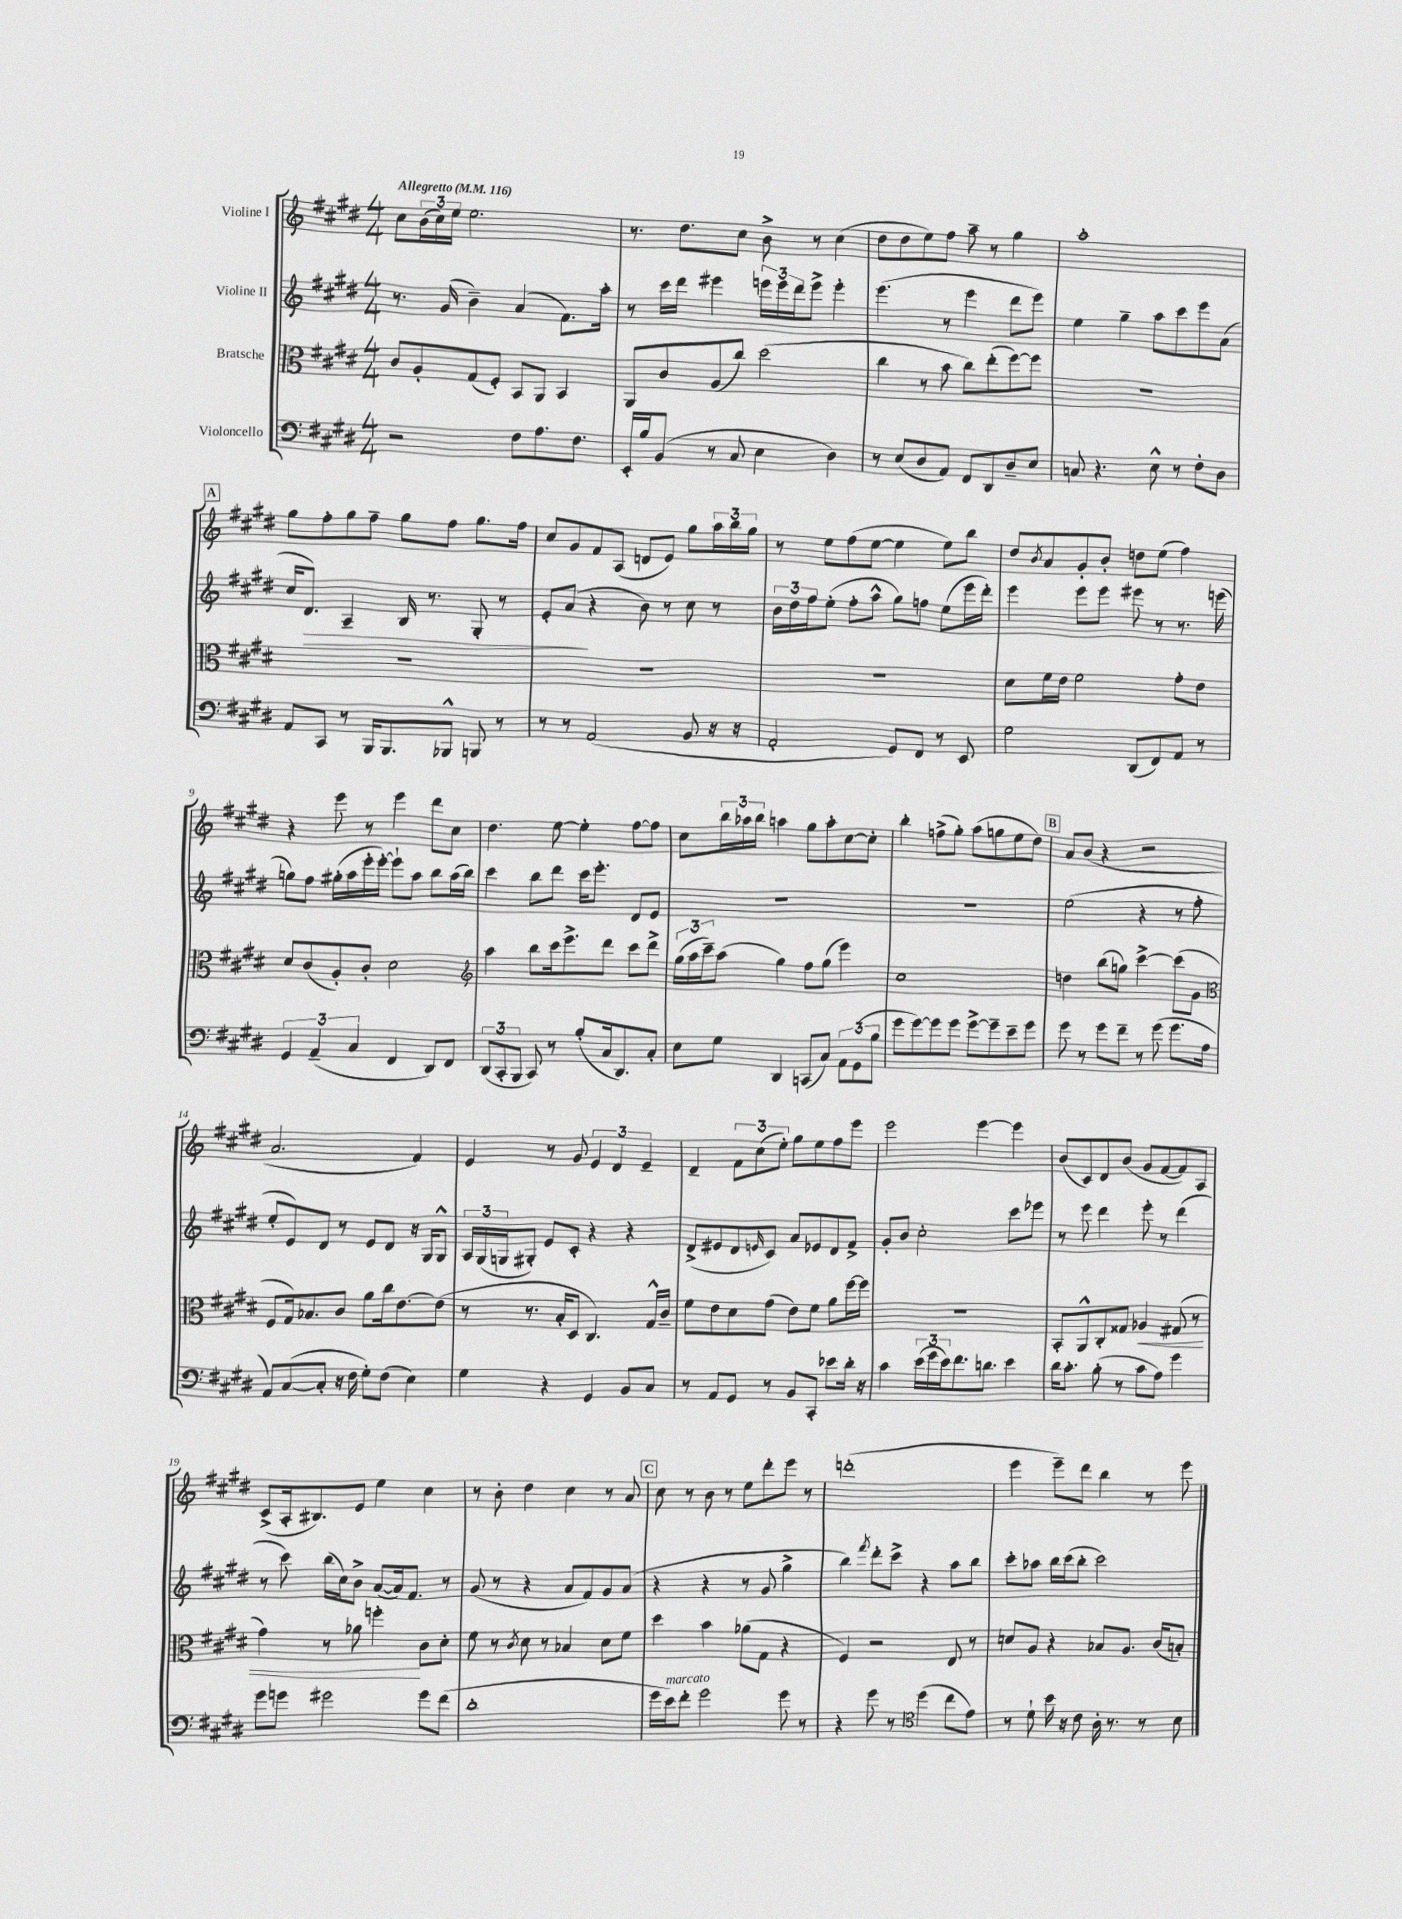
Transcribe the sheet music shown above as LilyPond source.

<<
\new StaffGroup <<
\new Staff = "s0" \with { instrumentName = "Violine I" } {
    \clef treble \key e \major \numericTimeSignature \time 4/4 \tempo "Allegretto" 4 = 116
    cis''8 \tuplet 3/2 { b'16( cis''16) e''16 } e''2. |
    r8. dis''8. cis''8 b'8-> r8 cis''4( |
    dis''8 dis''8 e''8) fis''8 a''8-- r8 gis''4 |
    a''1-. |
    \mark \markup { \box "A" } gis''8 fis''8-. gis''8 fis''8-- gis''8 fis''8 gis''8. fis''16 |
    cis''8 gis'8 fis'8 a8( d'8 e'8) gis''8 \tuplet 3/2 { a''16 b''16 gis''16 } |
    r8 e''8 fis''8( e''8~ e''4 e''8) b''8 |
    dis''8 \acciaccatura { b'8 } a'8 gis'8-. b'8-. d''8 e''8( fis''4) |
    r4 e'''8 r8 e'''4 dis'''8 cis''8 |
    dis''4. e''8~ e''4-. fis''8~ fis''8 |
    cis''8 \tuplet 3/2 { b''16 aes''16 b''16 } a''4 gis''8 a''8-. cis''8~ cis''8-. |
    b''4-. f''8->( gis''8-.) a''8( g''8 e''8 dis''8) |
    \mark \markup { \box "B" } a'8 b'8( r4 r2 |
    a'2. fis'4) |
    e'4 r8 gis'8 \tuplet 3/2 { e'4 dis'4 e'4-- } |
    dis'4-- \tuplet 3/2 { fis'8 cis''8( e''8-.) } gis''8 e''8 fis''8 e'''8 |
    e'''2 e'''4~ e'''4 |
    b'8( cis'8) dis'8 b'8( gis'8 fis'8~ fis'8) a8 |
    cis'8->( a16-. bis8.) e'8 e''4 cis''4 |
    r8 b'8-. dis''4 cis''4 r8 a'8 |
    \mark \markup { \box "C" } cis''8 r8 b'8 r8 e''8 dis'''8-. e'''8 r8 |
    d'''1-.( |
    e'''4 e'''8--) dis'''8 b''4 r8 e'''8 \bar "|." |
}
\new Staff = "s1" \with { instrumentName = "Violine II" } {
    \clef treble \key e \major \numericTimeSignature \time 4/4
    r8. gis'16( b'4--) a'4( fis'8.) a''16-. |
    r8 cis'''16 dis'''16 eis'''4 \tuplet 3/2 { e'''16 e'''16 dis'''16 } e'''8-> e'''4-. |
    e'''4.( r8 e'''4 dis'''8 e'''8) |
    e''4 gis''4-- a''8 cis'''8 e'''8 a'8( |
    \mark \markup { \box "A" } cis''16 dis'8.\>) a4-- b16 r8. gis8-. r8 |
    e'8-. a'8\!( r4 b'8) r8 cis''8 r8 |
    \tuplet 3/2 { b'16 dis''16 fis''16 } e''8-.( fis''8-. a''8-^ gis''8) f''8 e''8( e'''16 dis'''16-.) |
    e'''4 e'''8 e'''8 eis'''8 r8 r8. e'''16( |
    g''8) fis''8 gis''16-.( a''16 e'''16-. e'''16~-.) e'''8-! a''8 b''8 a''16( b''16) |
    cis'''4 b''8 dis'''8 cis'''16 e'''8.-. dis'8 e'8 |
    R1 |
    R1 |
    \mark \markup { \box "B" } e''2( r4 r8 fis''8-. |
    e''8-. e'8) dis'8 r8 e'8 dis'8 r16 gis16 gis8-^ |
    \tuplet 3/2 { a16 gis16( g16 } gis8-.) e'8 cis'8-. r4 r4 |
    dis'8->( eis'8 dis'8 \grace { e'16 } cis'8) a'8 ees'8 dis'8 fis'8-> |
    gis'8-. b'8 cis''2-. cis'''8 ees'''8 |
    r8 e'''8 dis'''4 e'''8-. r8 dis'''4( |
    r8 cis'''8) b''16( cis''16) b'8-> a'8~( a'16) fis'8. r8 |
    gis'8( r8 r4 a'8 fis'8) gis'8 a'8( |
    \mark \markup { \box "C" } r4 r4 r8 gis'8 gis''4-> |
    b''4) \acciaccatura { fis'''8 } dis'''8-. cis'''8-> r4 a''8 b''8 |
    cis'''8-. aes''8 b''16 cis'''16( b''8-. cis'''2) \bar "|." |
}
\new Staff = "s2" \with { instrumentName = "Bratsche" } {
    \clef alto \key e \major \numericTimeSignature \time 4/4
    cis'8 a8-. gis8( fis8-.) b,8 a,8 b,4 |
    a,8 cis'8 a8( cis''8) dis''2( |
    cis''4 r8 b'8 cis''8) e''8-.( fis''8~) fis''8 |
    R1 |
    \mark \markup { \box "A" } R1 |
    R1 |
    R1 |
    dis'8 fis'16 e'16 fis'2 gis'8-. e'8 |
    dis'8 cis'8( a8-.) cis'8-. dis'2 |
    \clef treble a''4 b''8 cis'''16 e'''8.-> dis'''8 cis'''8 dis'''8-> |
    \tuplet 3/2 { gis''16( a''16 cis'''16--) } a''8( gis''4) fis''8 gis''8( e'''4) |
    cis''1 |
    \mark \markup { \box "B" } d''4 b''8( g''8) cis'''4~-> cis'''8( gis'8 |
    \clef alto fis8 gis16) bes8. cis'8 a'8 cis''16 e'8.~ e'8( |
    r8 r8. b16-. dis8 cis4.) gis16-^ cis'16-- |
    fis'8 e'8 dis'8 gis'8( e'8) fis'8 a'8 fis''16~ fis''16 |
    R1 |
    b,8-. a,8-^ cis8-. gisis8 aes4\< gis8( r8 |
    gis'4) r8 aes'8 f''4-.\! cis'8 dis'8-. |
    fis'8 r8 \acciaccatura { cis'8 } dis'8 r8 bes4 dis'8 fis'8 |
    \mark \markup { \box "C" } dis''4 b'4 aes'8( gis8 r4 |
    fis4) r2 e8 r8 |
    d'8 a8 r4 bes8 a8. cis'16( b8-.) \bar "|." |
}
\new Staff = "s3" \with { instrumentName = "Violoncello" } {
    \clef bass \key e \major \numericTimeSignature \time 4/4
    r2 fis8 a8. fis8. |
    e,16-. b16 b,8( r8 cis8 e4 dis4) |
    r8 e8( dis8 a,8) fis,8 dis,8 dis8-- e8 |
    c8 r4. e8-^ r8 fis8-. dis8 |
    \mark \markup { \box "A" } a,8 cis,8 r8 b,,16 b,,8. bes,,8-^ b,,8 r8 |
    r8 r8 a,2( b,8 r16 r16 |
    a,2-. gis,8) fis,8 r8 e,8 |
    gis2 dis,8( fis,8) a,8 r8 |
    \tuplet 3/2 { gis,4 a,4--( cis4 } fis,4 dis,8) fis,8 |
    \tuplet 3/2 { dis,8( cis,8-. b,,8 } cis,8) r8 b8-.( cis16 dis,8.) cis8-. |
    e8 gis8 dis,4 c,8( cis8) \tuplet 3/2 { a,8 gis,8( b8 } |
    gis'8 gis'8~) gis'8 gis'8 gis'8~-> gis'8-- e'8-- gis'8 |
    \mark \markup { \box "B" } gis'8 r8 gis'8 fis'8-- r8 gis'8( gis'8. a16 |
    a,8) cis8~( cis8-. r16 fis16 gis8-.) fis8( e4) |
    gis4 r4 gis,4 b,8 cis8 |
    r8 a,8 gis,8 r8 b,8 cis,8-. ees'8 dis'16-. r16 |
    cis'4 \tuplet 3/2 { e'16( gis'16 e'16) } fis'8. d'8. e'4 |
    dis'16 cis'8.-. b8-.( r8 cis'8 a8) gis'4 |
    gis'8 g'8 gis'2 gis'8 fis'8( |
    dis'1-. |
    \mark \markup { \box "C" } gis'16 e'16^\markup { \italic "marcato" }) fis'8-. gis'2 gis'8 r8 |
    r4 gis'8 r8 \clef tenor dis''4( cis''8 e'8) |
    r8 dis'8-! b'16 r16 cis'8 a16-. r8. r8 b8 \bar "|." |
}
>>
>>
